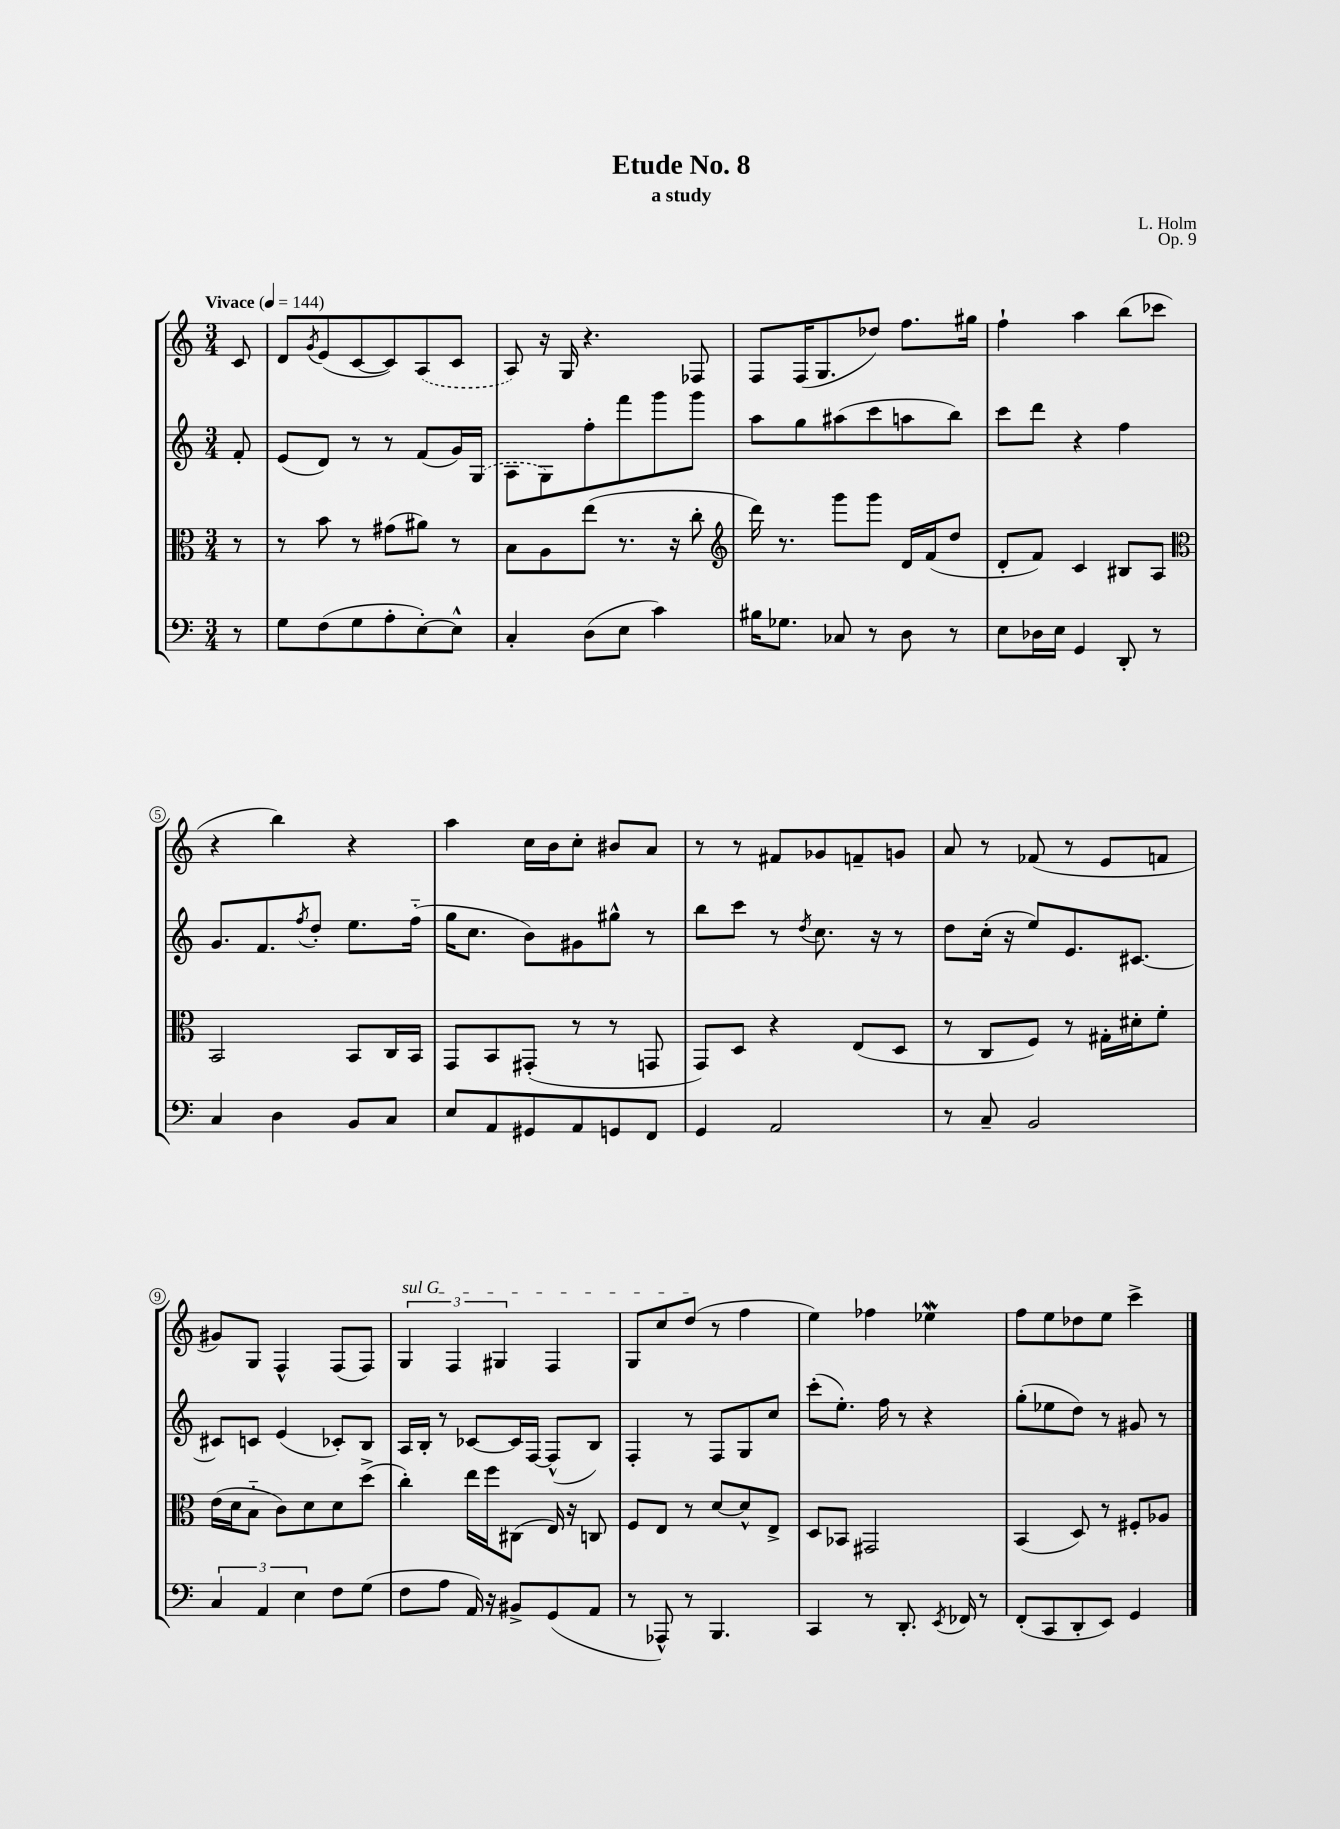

**kern	**kern	**kern	**kern
*staff4	*staff3	*staff2	*staff1
*clefF4	*clefC3	*clefG2	*clefG2
*k[]	*k[]	*k[]	*k[]
*M3/4	*M3/4	*M3/4	*M3/4
*MM144	*MM144	*MM144	*MM144
8r	8r	8f'	8c
=	=	=	=
8G	8r	(8e	8d
.	.	.	8qg
(8F	8b	8d)	(8e
8G	8r	8r	[8c
8A'	(8g#	8r	8c])
[8E')	8a#)	(8f	(8A
8E^^]	8r	16g)	8c
.	.	(16G	.
=	=	=	=
4C'	8B	8A	8A)
.	8A	8G)	16r
.	.	.	16G
(8D	(8ee	8ff'	4.r
8E	8.r	8fff	.
4c)	.	8ggg	.
.	16r	.	.
.	8cc'	8ggg	8F-
=	=	=	=
*	*clefG2	*	*
16B#	16ddd)	8aa	8F
8.G-	8.r	.	.
.	.	8gg	(16F
.	.	.	8.G
8C-	8ggg	(8aa#	.
8r	8ggg	8ccc	8dd-)
8D	16d	8aa	8.ff
.	(16f	.	.
8r	8dd	8bb)	.
.	.	.	16gg#
=	=	=	=
8E	8d'	8ccc	4ff`
16D-	8f)	8ddd	.
16E	.	.	.
4GG	4c	4r	4aa
8DD'	8B#	4ff	(8bb
8r	8A	.	8ccc-
=	=	=	=
*	*clefC3	*	*
4C	2BB	8.g	4r
.	.	8.f	.
4D	.	.	4bb)
.	.	8qff	.
.	.	8dd'	.
8BB	8BB	8.ee	4r
8C	16C	.	.
.	16BB	(16ff'~	.
=	=	=	=
8E	8GG	16gg	4aa
.	.	8.cc	.
8AA	8BB	.	.
8GG#	(8GG#'	8b)	16cc
.	.	.	16b
8AA	8r	8g#	8cc'
8GG	8r	8gg#^^	8b#
8FF	8GG	8r	8a
=	=	=	=
4GG	8GG)	8bb	8r
.	8D	8ccc	8r
2AA	4r	8r	8f#
.	.	8qdd	.
.	.	8.cc	8g-
.	(8E	.	8f~
.	.	16r	.
.	8D	8r	8g
=	=	=	=
8r	8r	8dd	8a
8C~	8C	(16cc'	8r
.	.	16r	.
2BB	8F)	8ee)	(8f-
.	8r	8.e	8r
.	16G#'	.	8e
.	16d#'	[8.c#	.
.	8f'	.	8f
=	=	=	=
6C	(16e	8c#]	8g#)
.	16d	.	.
.	8B'~	8c	8G
6AA	.	.	.
.	8c)	(4e	4F^^
6E	.	.	.
.	8d	.	.
8F	8d	8c-')	(8F
(8G	(8dd^	8B	8F)
=	=	=	=
8F	4cc')	16A	6G
.	.	16B'	.
8A	.	8r	.
.	.	.	6F
16AA)	16ee	[8c-	.
16r	16ff	.	.
.	.	.	6G#
8BB#^	(8C#	16c-]	.
.	.	[16F	.
(8GG	16E)	(8F^^]	4F
.	16r	.	.
8AA	8C	8B)	.
=	=	=	=
8r	8F	4F'	8G
8AAA-^^)	8E	.	8cc
8r	8r	8r	(8dd
4.BBB	[8d	8F	8r
.	8d^^]	8G	4ff
.	8E^	8cc	.
=	=	=	=
4CC	8D	(8ccc'	4ee)
.	8BB-	8.ee')	.
8r	2GG#	.	4ff-
.	.	16ff	.
8.DD'	.	8r	.
.	.	4r	4ee-
8qEE	.	.	.
16FF-	.	.	.
8r	.	.	.
=	=	=	=
(8FF'	(4BB	(8gg'	8ff
8CC	.	8ee-	8ee
8DD'	8D)	8dd)	8dd-
8EE)	8r	8r	8ee
4GG	8F#'	8g#	4ccc^
.	8A-	8r	.
==	==	==	==
*-	*-	*-	*-
